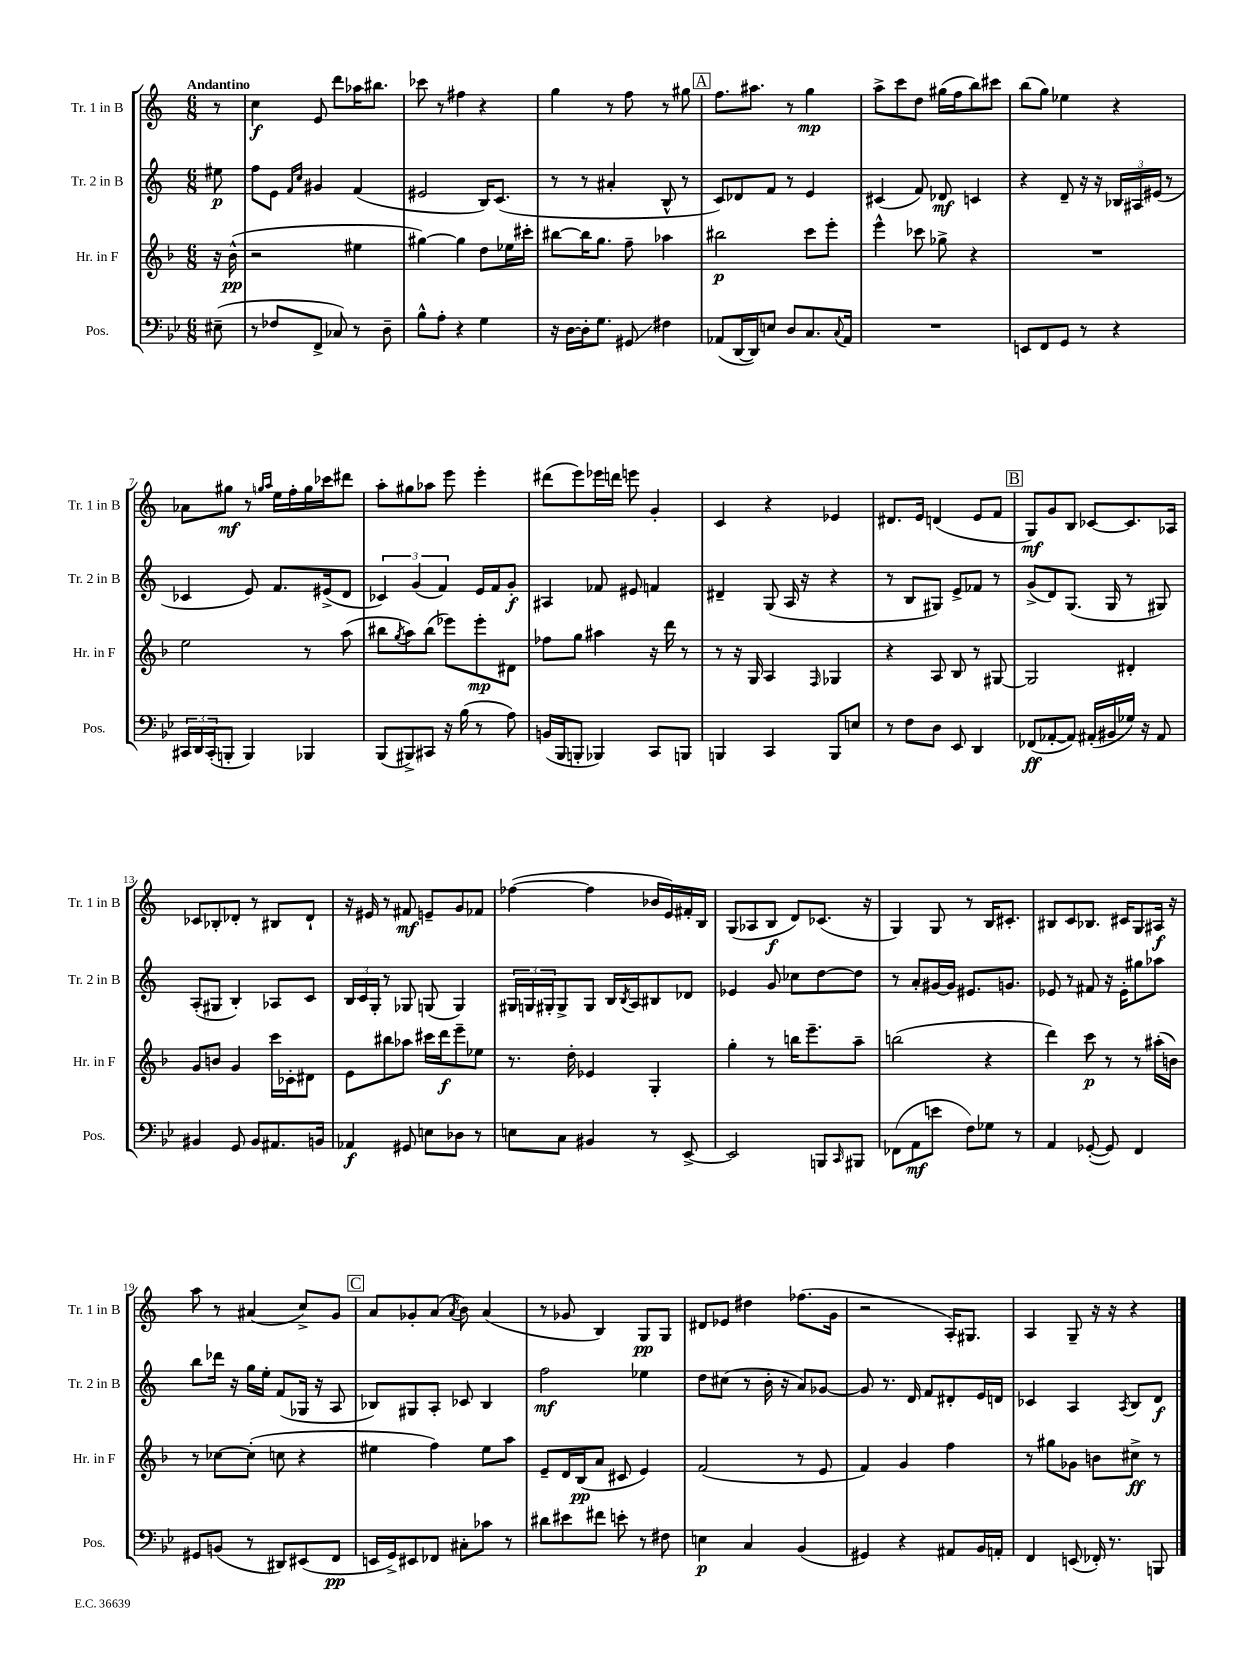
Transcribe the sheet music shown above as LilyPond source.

<<
\new StaffGroup <<
\new Staff = "s0" \with { instrumentName = "Tr. 1 in B" shortInstrumentName = "Tr. 1 in B" } {
    \clef treble \key c \major \numericTimeSignature \time 6/8 \partial 8 \tempo "Andantino"
    r8 |
    c''4\f e'8 d'''8 aes''16 bis''8. |
    ces'''8 r8 fis''4 r4 |
    g''4 r8 f''8 r8 gis''8 |
    \mark \markup { \box "A" } f''8. ais''8. r8 g''4\mp |
    a''8-> c'''8 d''8 gis''16( f''16 b''8) cis'''8 |
    b''8( g''8) ees''4 r4 |
    aes'8 gis''8\mf r8 \grace { g''16 a''16 } e''16 f''16-. g''16 ces'''16 dis'''8 |
    a''8-. gis''8 aes''8 e'''8 e'''4-. |
    dis'''8( e'''8) ees'''16 d'''16 e'''8 g'4-. |
    c'4 r4 ees'4 |
    dis'8. e'16 d'4( e'8 f'8 |
    \mark \markup { \box "B" } g8\mf) g'8 b8 ces'8~ ces'8. aes16 |
    ces'8 bes8-. des'8-. r8 bis8 des'8-! |
    r16 eis'16 r8 fis'8\mf e'8-- g'8 fes'8 |
    fes''4~( fes''4 bes'16 e'16) fis'16-. b16 |
    g8( aes8 b8\f d'8) ces'8.( r16 |
    g4) g8 r8 b16 cis'8.-. |
    bis8 c'8 bes8. cis'16 g8 ais16\f r16 |
    a''8 r8 ais'4( c''8->) g'8 |
    \mark \markup { \box "C" } a'8 ges'8-. a'8( \acciaccatura { a'8 } b'8) a'4( |
    r8 ges'8 b4) g8\pp g8 |
    dis'8 ees'8 dis''4 fes''8.( g'16 |
    r2 a16-.) gis8. |
    a4 g8-- r16 r16 r4 \bar "|." |
}
\new Staff = "s1" \with { instrumentName = "Tr. 2 in B" shortInstrumentName = "Tr. 2 in B" } {
    \clef treble \key c \major \numericTimeSignature \time 6/8 \partial 8
    eis''8\p |
    f''8 e'8 \grace { f'16 c''16 } gis'4 f'4( |
    eis'2 b16) c'8.( |
    r8 r8 ais'4-. b8-^ r8 |
    \mark \markup { \box "A" } c'8) des'8 f'8 r8 e'4 |
    cis'4( f'8) des'8\mf c'4 |
    r4 d'8-- r16 r16 \tuplet 3/2 { bes16 ais16 eis'16( } r8 |
    ces'4 e'8) f'8. eis'16->( d'8 |
    \tuplet 3/2 { ces'4) g'4( f'4) } e'16 f'16 g'8-.\f |
    ais4 fes'8 eis'8 f'4 |
    dis'4-- g8( a16 r16 r4 |
    r8 b8 gis8) e'8-> fes'8 r8 |
    \mark \markup { \box "B" } g'8->( d'8) g8.( g16 r8 gis8) |
    a8-.( gis8 b4-.) aes8 c'8 |
    \tuplet 3/2 { b16 c'16 g16-. } r8 ges8 g8( g4) |
    \tuplet 3/2 { gis16 g16 gis16-. } gis8-> gis8 b16 \acciaccatura { b8 } a16 bis8 des'8 |
    ees'4 g'8 ces''8 d''8~ d''8 |
    r8 a'8-. gis'16~ gis'16 eis'8. g'8. |
    ees'8 r8 fis'8 r16 ees'16-. gis''8 aes''8 |
    b''8 des'''16 r16 g''16 e''16-. f'8( ges16 r16 a8 |
    \mark \markup { \box "C" } bes8) gis8 a8-. ces'8 bes4 |
    f''2\mf ees''4 |
    d''8 cis''8( r8 b'16-. r16 a'8) ges'8~ |
    ges'8 r8. d'16 f'8 dis'8-. e'16 d'16 |
    ces'4 a4 \acciaccatura { a8 } b8 d'8\f \bar "|." |
}
\new Staff = "s2" \with { instrumentName = "Hr. in F" shortInstrumentName = "Hr. in F" } {
    \clef treble \key f \major \numericTimeSignature \time 6/8 \partial 8
    r16 bes'16-^\pp( |
    r2 eis''4 |
    gis''4~) gis''4 d''8 ees''16 cis'''16-. |
    bis''8~ bis''16 g''8. f''8-- aes''4 |
    \mark \markup { \box "A" } bis''2\p c'''8 e'''8-. |
    e'''4-^ ces'''8 ges''8-> r4 |
    R2. |
    e''2 r8 a''8( |
    bis''8 \acciaccatura { g''8 } a''8) bis''8( ees'''8) ees'''8-.\mp dis'8 |
    fes''8 g''8 ais''4 r16 d'''16 r8 |
    r8 r16 g16 a4 \grace { f16 } ges4 |
    r4 a8 bes8 r8 gis8~ |
    \mark \markup { \box "B" } gis2 dis'4-. |
    g'8 b'8 g'4 c'''16 ces'16-. dis'8 |
    e'8 bis''8 aes''8 cis'''16 d'''16\f e'''8-- ees''8 |
    r8. d''16-. ees'4 g4-. |
    g''4-. r8 b''16 e'''8.-- a''8-- |
    b''2( r4 |
    d'''4) c'''8\p r8 r8 ais''16-.( b'16) |
    r8 ces''8~ ces''8-.( c''8 r4 |
    \mark \markup { \box "C" } eis''4 f''4) eis''8 a''8 |
    e'8-- d'16 bes16\pp( a'8 cis'8 e'4) |
    f'2( r8 e'8 |
    f'4) g'4 f''4 |
    r8 gis''8 ges'8 b'8 cis''8->\ff r8 \bar "|." |
}
\new Staff = "s3" \with { instrumentName = "Pos." shortInstrumentName = "Pos." } {
    \clef bass \key bes \major \numericTimeSignature \time 6/8 \partial 8
    eis8--( |
    r8 fes8 f,8-> ces8) r8 d8-- |
    bes8-^ a8-. r4 g4 |
    r16 d16~ d16-. g8. gis,8\glissando fis4 |
    \mark \markup { \box "A" } aes,8( d,16~ d,16) e8 d8 c8. \appoggiatura { c8 } aes,16 |
    R2. |
    e,8 f,8 g,8 r8 r4 |
    \tuplet 3/2 { cis,16 d,16 cis,16-.( } b,,8-. b,,4) bes,,4 |
    bes,,8( bis,,8->) cis,8 r16 bes16( r8 a8) |
    b,16( bes,,16 b,,8-. bes,,4) c,8 b,,8 |
    b,,4 c,4 b,,8 e8 |
    r8 f8 d8 ees,8 d,4 |
    \mark \markup { \box "B" } fes,8\ff( aes,8~-. aes,8) ais,16-.( bis,16 ges16) r16 ais,8 |
    bis,4 g,8 bis,8 ais,8. b,16 |
    aes,4\f gis,8 e8 des8 r8 |
    e8 c8 bis,4 r8 ees,8~-> |
    ees,2 b,,8 \grace { c,16 } bis,,8 |
    fes,8( a,8\mf e'8 f8) ges8 r8 |
    a,4 ges,8~-.( ges,8) f,4 |
    gis,8 b,8( r8 dis,8) eis,8( f,8\pp |
    \mark \markup { \box "C" } e,16 g,16->) eis,8 fes,8 cis8-. ces'8 r8 |
    dis'8 eis'8 fis'8 e'8-. r8 fis8 |
    e4\p c4 bes,4( |
    gis,4) r4 ais,8 bes,16 a,16-. |
    f,4 e,8( fes,16-.) r8. b,,8 \bar "|." |
}
>>
>>
